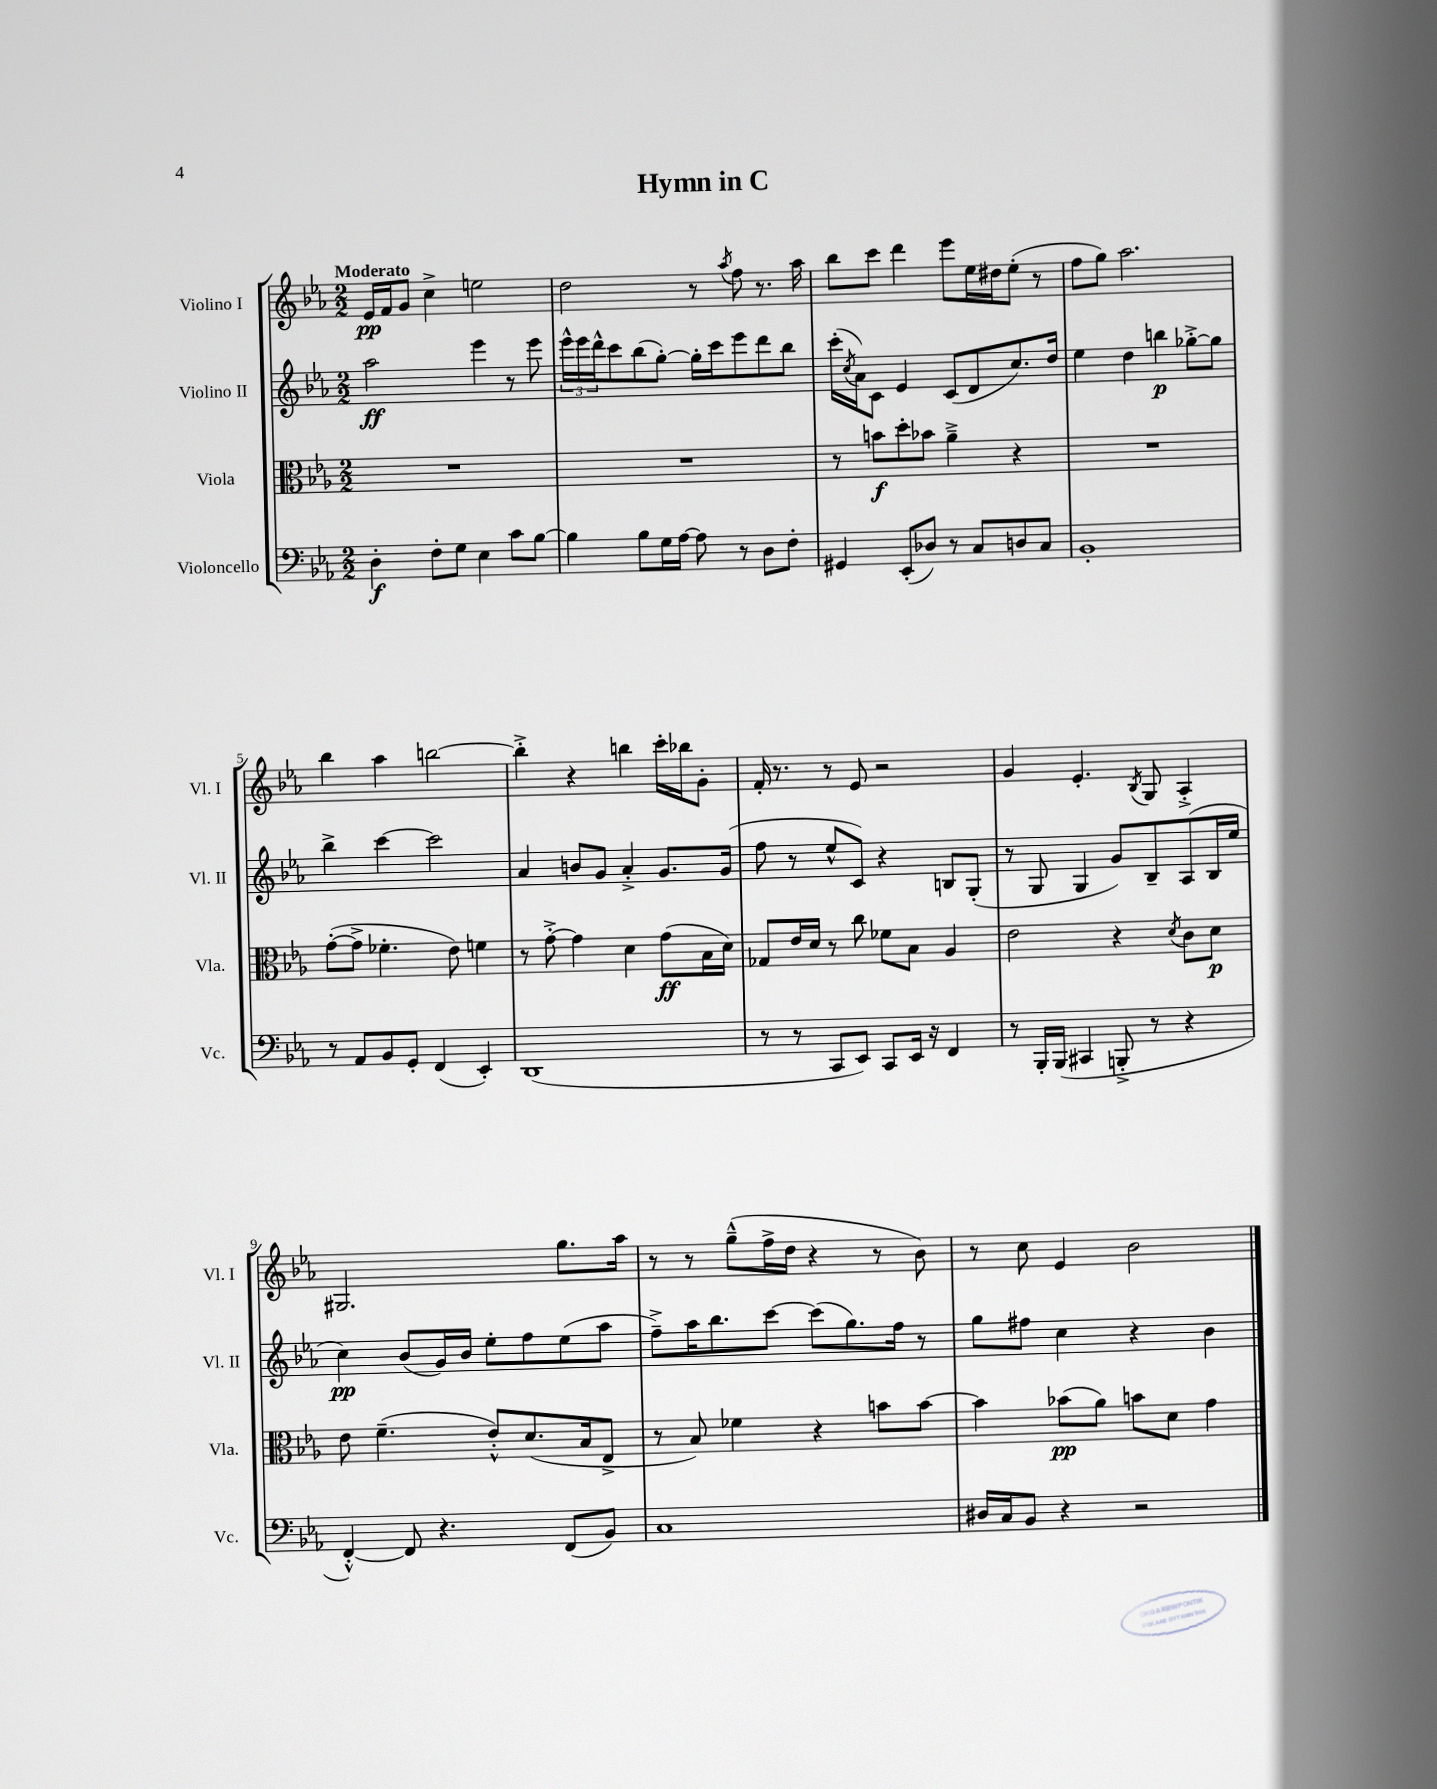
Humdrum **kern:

**kern	**dynam	**kern	**dynam	**kern	**dynam	**kern	**dynam
*part4	*part4	*part3	*part3	*part2	*part2	*part1	*part1
*staff4	*staff4	*staff3	*staff3	*staff2	*staff2	*staff1	*staff1
*I"Violoncello	*	*I"Viola	*	*I"Violino II	*	*I"Violino I	*
*I'Vc.	*	*I'Vla.	*	*I'Vl. II	*	*I'Vl. I	*
*clefF4	*	*clefC3	*	*clefG2	*	*clefG2	*
*k[b-e-a-]	*	*k[b-e-a-]	*	*k[b-e-a-]	*	*k[b-e-a-]	*
*M2/2	*	*M2/2	*	*M2/2	*	*M2/2	*
=1	=1	=1	=1	=1	=1	=1	=1
!	!	!	!	!	!	!LO:TX:a:B:t=Moderato	!
4D'\	f	1r	.	2aa-\	ff	16e-/LL	pp
.	.	.	.	.	.	16f/J	.
.	.	.	.	.	.	8g/J	.
8F'\L	.	.	.	.	.	4cc^\	.
8G\J	.	.	.	.	.	.	.
4E-\	.	.	.	4eee-\	.	2een\	.
8c\L	.	.	.	8r	.	.	.
[8B-\J	.	.	.	8eee-\	.	.	.
=2	=2	=2	=2	=2	=2	=2	=2
4B-\]	.	1r	.	24eee-^^\LL	.	2dd\	.
.	.	.	.	24eee-\	.	.	.
.	.	.	.	24ddd^^\J	.	.	.
.	.	.	.	8ccc\	.	.	.
8B-\L	.	.	.	(8bb-\	.	.	.
16G\L	.	.	.	[8gg'\J)	.	.	.
[16A-\JJ	.	.	.	.	.	.	.
8A-\]	.	.	.	16gg'\LL]	.	8r	.
.	.	.	.	16ccc\J	.	.	.
.	.	.	.	.	.	8qaa-/	.
8r	.	.	.	8eee-\	.	8ff\	.
8D\L	.	.	.	8ddd\	.	8.r	.
8F'\J	.	.	.	8bb-\J	.	.	.
.	.	.	.	.	.	16aa-\	.
=3	=3	=3	=3	=3	=3	=3	=3
4GG#X/	.	8r	.	(16ccc'\LL	.	8bb-\L	.
.	.	.	.	8qcc/	.	.	.
.	.	.	.	16a-\J)	.	.	.
.	.	8bn\L	f	8c\J	.	8ccc\J	.
(8EE-'/L	.	8dd'\	.	4e-/	.	4ddd\	.
8D-X/J)	.	8b-X\J	.	.	.	.	.
8r	.	4a-~^\	.	(8c/L	.	8eee-\L	.
8C/L	.	.	.	8d/	.	16ee-\L	.
.	.	.	.	.	.	16dd#X\J	.
8Dn/	.	4r	.	8.cc/)	.	(8ee-'\J	.
8C/J	.	.	.	.	.	8r	.
.	.	.	.	16dd/Jk	.	.	.
=4	=4	=4	=4	=4	=4	=4	=4
1BB-'	.	1r	.	4ee-\	.	8ff\L	.
.	.	.	.	.	.	8gg\J)	.
.	.	.	.	4dd\	.	2.aa-\	.
.	.	.	.	4bbn\	p	.	.
.	.	.	.	[8gg-X'^\L	.	.	.
.	.	.	.	8gg-\J]	.	.	.
!!LO:LB:g=z
=5	=5	=5	=5	=5	=5	=5	=5
8r	.	([8g'\L	.	4bb-^\	.	4bb-\	.
8AA-/L	.	8g^\J]	.	.	.	.	.
8BB-/	.	4.f-X'\	.	[4ccc\	.	4aa-\	.
8GG'/J	.	.	.	.	.	.	.
(4FF/	.	.	.	2ccc\]	.	[2bbn\	.
.	.	8e-\)	.	.	.	.	.
4EE-'/)	.	4fn\	.	.	.	.	.
=6	=6	=6	=6	=6	=6	=6	=6
(1DD	.	8r	.	4a-/	.	4bb'^\]	.
.	.	[8g'^\	.	.	.	.	.
.	.	4g\]	.	8bn/L	.	4r	.
.	.	.	.	8g/J	.	.	.
.	.	4d\	.	4a-'^/	.	4bbn\	.
.	.	(8g\L	ff	8.g/L	.	16ccc'\LL	.
.	.	.	.	.	.	16bb-X\J	.
.	.	16B-\L	.	.	.	8g'\J	.
.	.	16d\JJ)	.	(16g/Jk	.	.	.
=7	=7	=7	=7	=7	=7	=7	=7
8r	.	8G-X/L	.	8ff\	.	16f'/	.
.	.	.	.	.	.	8.r	.
8r	.	16e-/L	.	8r	.	.	.
.	.	16d/JJ	.	.	.	.	.
8CC/L	.	8r	.	8ee-^^/L	.	8r	.
8EE-/J)	.	8cc\	.	8c/J)	.	8e-/	.
8CC/L	.	8f-X\L	.	4r	.	2r	.
16EE-/Jk	.	8B-\J	.	.	.	.	.
16r	.	.	.	.	.	.	.
4FF/	.	4A-/	.	8Bn/L	.	.	.
.	.	.	.	(8G'/J	.	.	.
=8	=8	=8	=8	=8	=8	=8	=8
8r	.	2e-\	.	8r	.	4g/	.
16BBB-'/LL	.	.	.	8G/	.	.	.
(16BBB-/JJ	.	.	.	.	.	.	.
4CC#X/	.	.	.	4G/	.	4.e-'/	.
8BBBn'^/	.	4r	.	8g/L)	.	.	.
.	.	.	.	.	.	8qB-/	.
8r	.	.	.	8B-~/	.	8G/	.
.	.	8qd/	.	.	.	.	.
4r	.	8c\L	.	(8A-/	.	4A-'^/	.
.	.	8d\J	p	16B-/L	.	.	.
.	.	.	.	16ee-/JJ	.	.	.
!!LO:LB:g=z
=9	=9	=9	=9	=9	=9	=9	=9
[4FF'^^/)	.	8e-\	.	4cc\)	pp	2.G#X/	.
.	.	(4.f~\	.	.	.	.	.
8FF/]	.	.	.	(8b-/L	.	.	.
4.r	.	.	.	16g/L)	.	.	.
.	.	.	.	16b-/JJ	.	.	.
.	.	8e-'^^/L)	.	8ee-'\L	.	.	.
.	.	(8.d/	.	8ff\	.	.	.
(8FF/L	.	.	.	(8ee-\	.	8.gg\L	.
.	.	16B-/k	.	.	.	.	.
8BB-/J)	.	8E-^/J	.	8aa-\J	.	.	.
.	.	.	.	.	.	16aa-\Jk	.
=10	=10	=10	=10	=10	=10	=10	=10
1C	.	8r	.	8ff~^\L)	.	8r	.
.	.	8B-/)	.	16aa-\K	.	8r	.
.	.	.	.	8.bb-\	.	.	.
.	.	4f-X\	.	.	.	(8gg~^^\L	.
.	.	.	.	[8ccc\J	.	16ff^\L	.
.	.	.	.	.	.	16dd\JJ	.
.	.	4r	.	(8ccc\L]	.	4r	.
.	.	.	.	8.gg\)	.	.	.
.	.	8bn\L	.	.	.	8r	.
.	.	.	.	16ff\Jk	.	.	.
.	.	[8b\J	.	8r	.	8b-\)	.
=11	=11	=11	=11	=11	=11	=11	=11
16D#X/LL	.	4b\]	.	8gg\L	.	8r	.
16C/J	.	.	.	.	.	.	.
8BB-/J	.	.	.	8ff#X\J	.	8cc\	.
4r	.	(8b-X\L	pp	4cc\	.	4e-/	.
.	.	8a-\J)	.	.	.	.	.
2r	.	8bn\L	.	4r	.	2b-\	.
.	.	8d\J	.	.	.	.	.
.	.	4g\	.	4b-\	.	.	.
==	==	==	==	==	==	==	==
*-	*-	*-	*-	*-	*-	*-	*-
